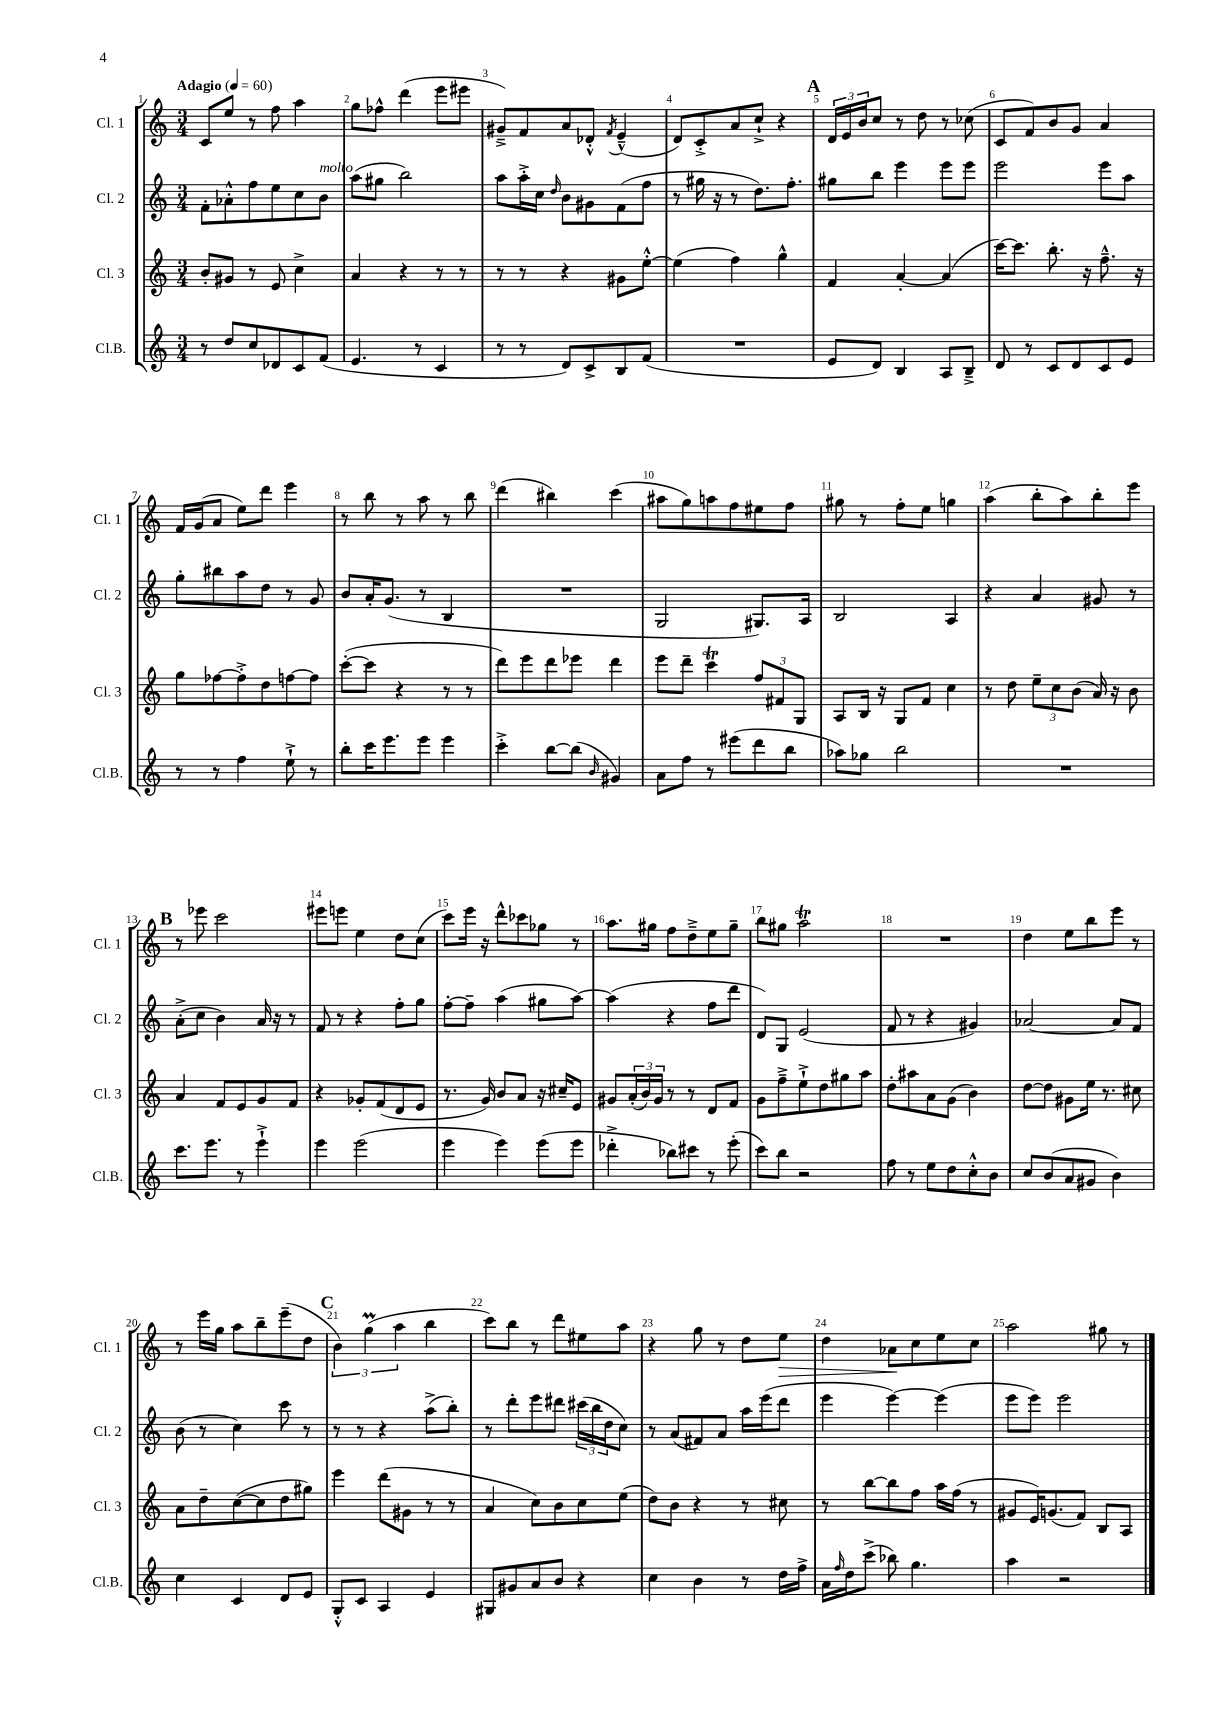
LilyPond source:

<<
\new StaffGroup <<
\new Staff = "s0" \with { instrumentName = "Cl. 1" shortInstrumentName = "Cl. 1" } {
    \clef treble \key c \major \numericTimeSignature \time 3/4 \tempo "Adagio" 4 = 60
    c'8 e''8 r8 f''8 a''4 |
    g''8 fes''8-^ d'''4( e'''8 eis'''8 |
    gis'8--->) f'8 a'8 des'8-.-^ \acciaccatura { f'8 } e'4---^( |
    d'8) c'8-.-> a'8 c''8-!-> r4 |
    \mark \markup { \bold "A" } \tuplet 3/2 { d'16 e'16 b'16 } c''8 r8 d''8 r8 ces''8( |
    c'8 f'8) b'8 g'8 a'4 |
    f'16 g'16( a'8 e''8) d'''8 e'''4 |
    r8 b''8 r8 a''8 r8 b''8 |
    d'''4( bis''4) c'''4( |
    ais''8 g''8) a''8 f''8 eis''8 f''8 |
    gis''8 r8 f''8-. e''8 g''4 |
    a''4( b''8-. a''8) b''8-. e'''8 |
    \mark \markup { \bold "B" } r8 ees'''8 c'''2 |
    eis'''8 e'''8 e''4 d''8 c''8( |
    c'''8) e'''16 r16 d'''8-^ ces'''8 ges''8 r8 |
    a''8. gis''16 f''8 d''8---> e''8 gis''8-- |
    b''8 gis''8 a''2\trill |
    R2. |
    d''4 e''8 b''8 e'''8 r8 |
    r8 e'''16 g''16 a''8 b''8-- e'''8--( d''8 |
    \mark \markup { \bold "C" } \tuplet 3/2 { b'4) g''4\prall( a''4 } b''4 |
    c'''8) b''8 r8 d'''8 eis''8 a''8 |
    r4 g''8 r8 d''8 e''8\> |
    d''4 aes'8\! c''8 e''8 c''8 |
    a''2 gis''8 r8 \bar "|." |
}
\new Staff = "s1" \with { instrumentName = "Cl. 2" shortInstrumentName = "Cl. 2" } {
    \clef treble \key c \major \numericTimeSignature \time 3/4
    f'8-. aes'8-.-^ f''8 e''8 c''8 b'8^\markup { \italic "molto" } |
    a''8( gis''8 b''2) |
    a''8 a''16-.-> c''16 \grace { d''16 } b'8 gis'8 f'8( f''8 |
    r8 gis''16 r16 r8 d''8.) f''8.-. |
    \mark \markup { \bold "A" } gis''8 b''8 e'''4 e'''8 e'''8 |
    e'''2 e'''8 a''8 |
    g''8-. bis''8 a''8 d''8 r8 g'8 |
    b'8 a'16-. g'8.( r8 b4 |
    R2. |
    g2 gis8.) a16 |
    b2 a4 |
    r4 a'4 gis'8 r8 |
    \mark \markup { \bold "B" } a'8-.->( c''8 b'4) a'16 r16 r8 |
    f'8 r8 r4 f''8-. g''8 |
    f''8~-. f''8-- a''4( gis''8 a''8~) |
    a''4( r4 f''8 d'''8 |
    d'8) g8 e'2( |
    f'8 r8 r4 gis'4) |
    aes'2~ aes'8 f'8 |
    b'8( r8 c''4) c'''8 r8 |
    \mark \markup { \bold "C" } r8 r8 r4 a''8->( b''8-.) |
    r8 d'''8-. e'''8 dis'''8 \tuplet 3/2 { cis'''16( b''16 d''16 } c''8) |
    r8 a'8( fis'8) a'8 a''16 e'''16( d'''8 |
    e'''4 e'''4~) e'''4( |
    e'''8 e'''8) e'''2 \bar "|." |
}
\new Staff = "s2" \with { instrumentName = "Cl. 3" shortInstrumentName = "Cl. 3" } {
    \clef treble \key c \major \numericTimeSignature \time 3/4
    b'8-. gis'8 r8 e'8 c''4-> |
    a'4 r4 r8 r8 |
    r8 r8 r4 gis'8 e''8~-.-^ |
    e''4( f''4) g''4-^ |
    \mark \markup { \bold "A" } f'4 a'4~-. a'4( |
    c'''16~) c'''8. b''8.-. r16 f''8.---^ r16 |
    g''8 fes''8~ fes''8-.-> d''8 f''8~ f''8 |
    c'''8~-.( c'''8 r4 r8 r8 |
    d'''8) e'''8 d'''8 ees'''8 d'''4 |
    e'''8 d'''8-- c'''4\trill \tuplet 3/2 { f''8 fis'8 g8 } |
    a8 b16 r16 g8 f'8 c''4 |
    r8 d''8 \tuplet 3/2 { e''8-- c''8 b'8( } a'16) r16 b'8 |
    \mark \markup { \bold "B" } a'4 f'8 e'8 g'8 f'8 |
    r4 ges'8-. f'8( d'8 e'8 |
    r8. g'16) b'8 a'8 r16 cis''16-- e'8 |
    gis'8 \tuplet 3/2 { a'16-.( b'16) gis'16 } r8 r8 d'8 f'8 |
    g'8 f''8---> e''8-!-> d''8 gis''8 a''8 |
    d''8-. ais''8 a'8 g'8( b'4) |
    d''8~ d''8 gis'8 e''16 r8. cis''8 |
    a'8 d''8-- c''8~( c''8 d''8 gis''8) |
    \mark \markup { \bold "C" } e'''4 d'''8( gis'8 r8 r8 |
    a'4 c''8) b'8 c''8 e''8( |
    d''8) b'8 r4 r8 cis''8 |
    r8 b''8~ b''8 f''8 a''16 f''16( r8 |
    gis'8 e'16) g'8.( f'8) b8 a8 \bar "|." |
}
\new Staff = "s3" \with { instrumentName = "Cl.B." shortInstrumentName = "Cl.B." } {
    \clef treble \key c \major \numericTimeSignature \time 3/4
    r8 d''8 c''8 des'8 c'8 f'8( |
    e'4. r8 c'4 |
    r8 r8 d'8) c'8-> b8 f'8( |
    R2. |
    \mark \markup { \bold "A" } e'8 d'8) b4 a8 b8---> |
    d'8 r8 c'8 d'8 c'8 e'8 |
    r8 r8 f''4 e''8-!-> r8 |
    b''8-. c'''16 e'''8. e'''8 e'''4 |
    c'''4-.-> b''8~ b''8( \grace { b'16 } gis'4) |
    a'8 f''8 r8 eis'''8( d'''8 b''8 |
    aes''8) ges''8 b''2 |
    R2. |
    \mark \markup { \bold "B" } c'''8. e'''8. r8 e'''4-!-> |
    e'''4 e'''2( |
    e'''4 e'''4) e'''8( e'''8 |
    des'''4-.-> bes''8) cis'''8 r8 e'''8-.( |
    c'''8) b''8 r2 |
    f''8 r8 e''8 d''8 c''8-.-^ b'8 |
    c''8 b'8( a'8 gis'8 b'4) |
    c''4 c'4 d'8 e'8 |
    \mark \markup { \bold "C" } g8-.-^ c'8 a4 e'4 |
    gis8 gis'8 a'8 b'8 r4 |
    c''4 b'4 r8 d''16 f''16-> |
    a'16 \grace { f''16 } d''16 c'''8->( bes''8) g''4. |
    a''4 r2 \bar "|." |
}
>>
>>
\layout { \context { \Score \override BarNumber.break-visibility = ##(#f #t #t) barNumberVisibility = #all-bar-numbers-visible } }
